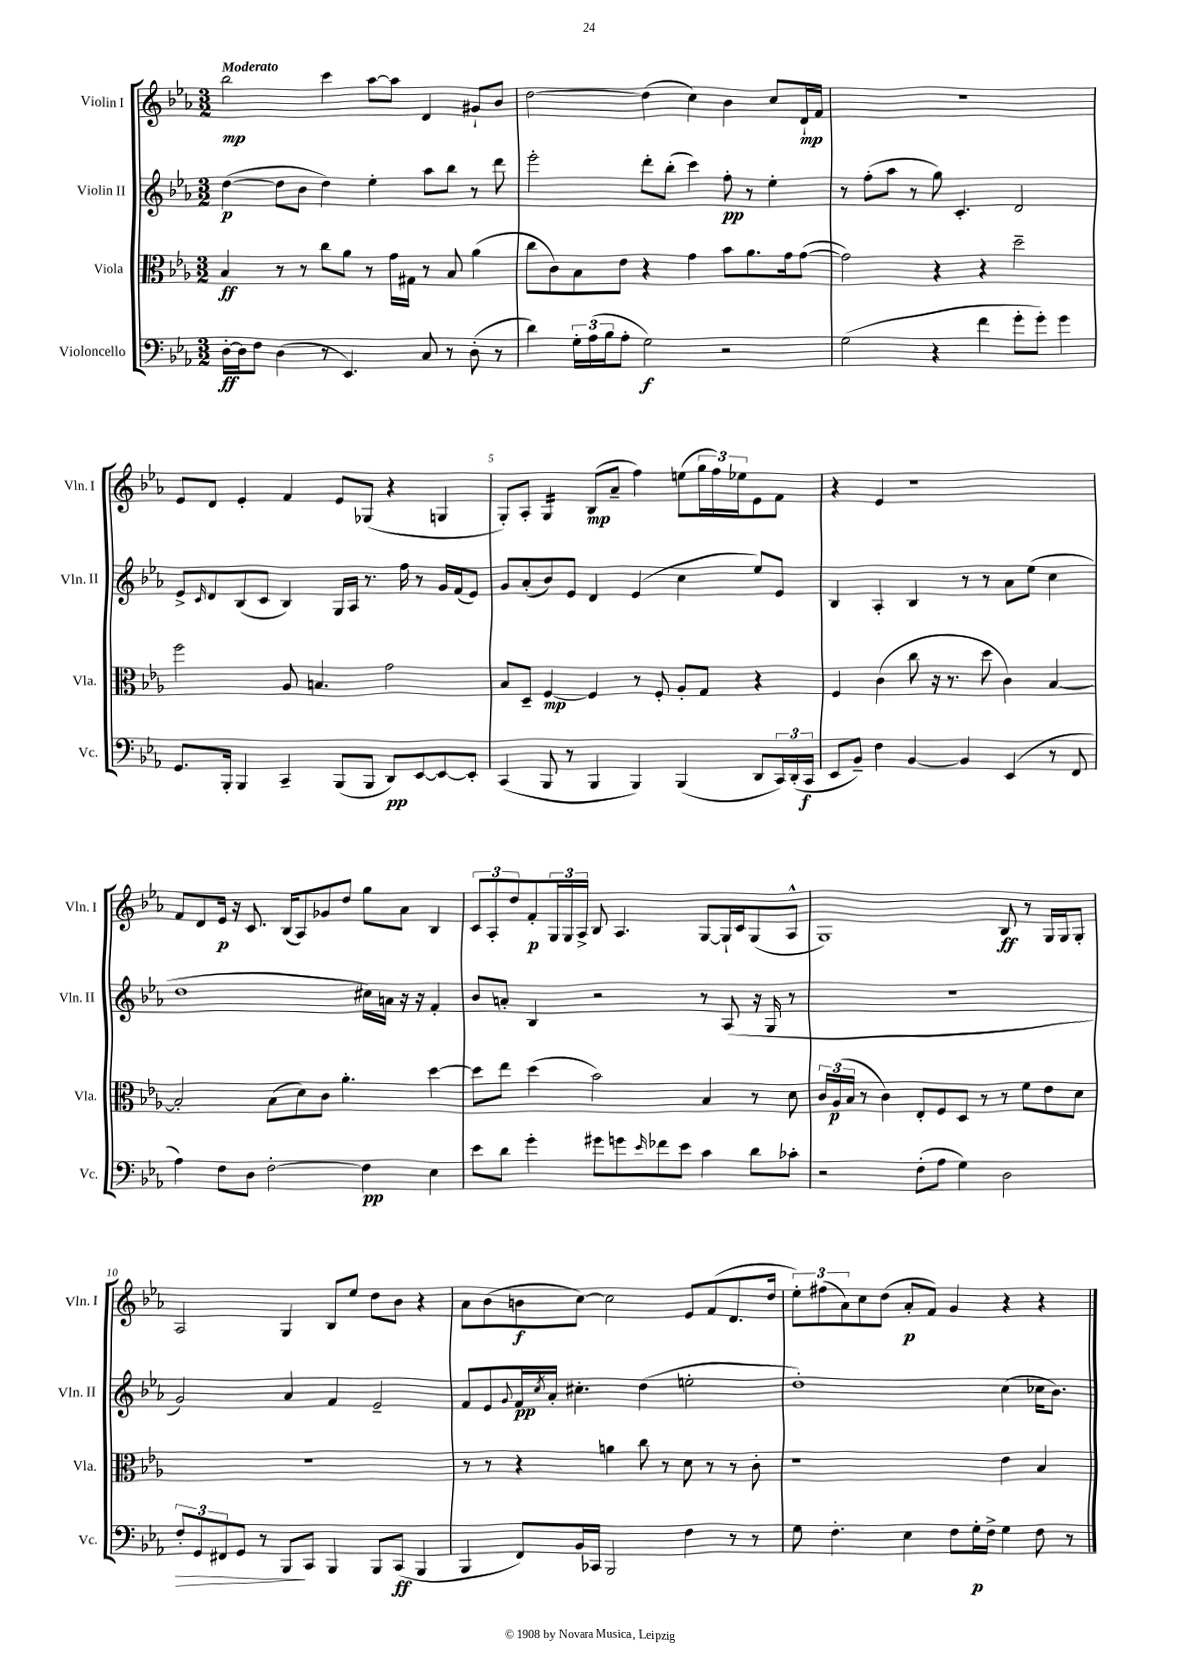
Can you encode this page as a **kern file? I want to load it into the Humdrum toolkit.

**kern	**dynam	**kern	**dynam	**kern	**dynam	**kern	**dynam
*part4	*part4	*part3	*part3	*part2	*part2	*part1	*part1
*staff4	*staff4	*staff3	*staff3	*staff2	*staff2	*staff1	*staff1
*I"Violoncello	*	*I"Viola	*	*I"Violin II	*	*I"Violin I	*
*I'Vc.	*	*I'Vla.	*	*I'Vln. II	*	*I'Vln. I	*
*clefF4	*	*clefC3	*	*clefG2	*	*clefG2	*
*k[b-e-a-]	*	*k[b-e-a-]	*	*k[b-e-a-]	*	*k[b-e-a-]	*
*M3/2	*	*M3/2	*	*M3/2	*	*M3/2	*
=1	=1	=1	=1	=1	=1	=1	=1
!	!	!	!	!	!	!LO:TX:a:B:t=Moderato	!
[16D'\LL	ff	4B-/	ff	([4dd\	p	2bb-\	mp
16D\J]	.	.	.	.	.	.	.
8F\J	.	.	.	.	.	.	.
(4D\	.	8r	.	8dd\L]	.	.	.
.	.	8r	.	8b-\J	.	.	.
8r	.	8cc\L	.	4dd\)	.	4ccc\	.
4.EE-/)	.	8a-\J	.	.	.	.	.
.	.	8r	.	4ee-'\	.	[8aa-\L	.
.	.	16g\LL	.	.	.	8aa-\J]	.
.	.	16G#X\JJ	.	.	.	.	.
8C/	.	8r	.	8aa-\L	.	4d/	.
8r	.	8B-/	.	8bb-\J	.	.	.
(8D'\	.	(4a-\	.	8r	.	8g#X`/L	.
8r	.	.	.	8ddd\	.	8b-/J	.
=2	=2	=2	=2	=2	=2	=2	=2
4d\)	.	8cc\L	.	2eee-'\	.	[2dd\	.
.	.	8c\)	.	.	.	.	.
24G'\LL	.	8B-\	.	.	.	.	.
(24A-\	.	.	.	.	.	.	.
24B-\J	.	.	.	.	.	.	.
8A-'\J	.	8e-\J	.	.	.	.	.
2G\)	f	4r	.	8ddd'\L	.	(4dd\]	.
.	.	.	.	(8bb-'\J	.	.	.
.	.	4g\	.	4ccc\)	.	4cc\)	.
2r	.	8b-\L	.	8ff'\	pp	4b-\	.
.	.	8.a-\	.	8r	.	.	.
.	.	.	.	4ee-'\	.	8cc/L	.
.	.	16g\k	.	.	.	.	.
.	.	([8g\J	.	.	.	16d`/L	mp
.	.	.	.	.	.	16f/JJ	.
=3	=3	=3	=3	=3	=3	=3	=3
(2G\	.	2g\])	.	8r	.	1.r	.
.	.	.	.	(8ff'\L	.	.	.
.	.	.	.	8aa-\J	.	.	.
.	.	.	.	8r	.	.	.
4r	.	4r	.	8gg\)	.	.	.
.	.	.	.	4.c'/	.	.	.
4f\	.	4r	.	.	.	.	.
8g'\L	.	2dd~\	.	2d/	.	.	.
8g'\J)	.	.	.	.	.	.	.
4g\	.	.	.	.	.	.	.
!!LO:LB:g=z
=4	=4	=4	=4	=4	=4	=4	=4
8.GG/L	.	2ff\	.	8e-^/L	.	8e-/L	.
.	.	.	.	16qqc/	.	.	.
.	.	.	.	8d/	.	8d/J	.
16BBB-'/Jk	.	.	.	.	.	.	.
4BBB-/	.	.	.	(8B-/	.	4e-'/	.
.	.	.	.	8c/J	.	.	.
4CC~/	.	8A-/	.	4B-/)	.	4f/	.
.	.	4.Bn/	.	.	.	.	.
(8BBB-/L	.	.	.	16G/LL	.	8e-/L	.
.	.	.	.	16A-/JJ	.	.	.
8BBB-/J	.	.	.	8.r	.	(8G-X/J	.
8DD/L)	pp	2g\	.	.	.	4r	.
.	.	.	.	16ff\	.	.	.
[8EE-/	.	.	.	8r	.	.	.
8EE-/_	.	.	.	16g/LL	.	4Gn/	.
.	.	.	.	(16f/J	.	.	.
8EE-'/J]	.	.	.	8e-/J)	.	.	.
=5	=5	=5	=5	=5	=5	=5	=5
(4CC/	.	8B-/L	.	8g/L	.	8G'/L)	.
.	.	8D~/J	.	(8a-'/	.	8A-'/J	.
*	*	*	*	*	*	*tremolo	*
8BBB-/	.	[4F/	mp	8b-/)	.	16G/LL	.
.	.	.	.	.	.	16G/	.
8r	.	.	.	8e-/J	.	16G/	.
.	.	.	.	.	.	16G/JJ	.
*	*	*	*	*	*	*Xtremolo	*
4BBB-/	.	4F/]	.	4d/	.	(8B-/L	mp
.	.	.	.	.	.	8a-~/J	.
4BBB-/)	.	8r	.	(4e-/	.	4ff\)	.
.	.	8F'/	.	.	.	.	.
(4BBB-/	.	8A-'/L	.	4cc\	.	(8een\L	.
.	.	8G/J	.	.	.	24gg\L	.
.	.	.	.	.	.	24ff\)	.
.	.	.	.	.	.	24ee-X\J	.
8DD/L	.	4r	.	8ee-/L)	.	8e-\	.
24CC/L)	.	.	.	8e-/J	.	8f\J	.
(24DD'/	.	.	.	.	.	.	.
24CC/JJ	f	.	.	.	.	.	.
=6	=6	=6	=6	=6	=6	=6	=6
8EE-/L	.	4F/	.	4B-/	.	4r	.
8BB-~/J)	.	.	.	.	.	.	.
4F\	.	(4c\	.	4A-'/	.	4e-/	.
[4BB-/	.	8cc\	.	4B-/	.	1r	.
.	.	16r	.	.	.	.	.
.	.	8.r	.	.	.	.	.
4BB-/]	.	.	.	8r	.	.	.
.	.	8dd\	.	8r	.	.	.
(4EE-/	.	4c\)	.	8a-\L	.	.	.
.	.	.	.	(8ee-\J	.	.	.
8r	.	[4B-/	.	4cc\	.	.	.
8FF/	.	.	.	.	.	.	.
!!LO:LB:g=z
=7	=7	=7	=7	=7	=7	=7	=7
4A-\)	.	2B-'/]	.	1dd	.	8f/L	.
.	.	.	.	.	.	8d/	.
8F\L	.	.	.	.	.	16e-/Jk	p
.	.	.	.	.	.	16r	.
8D\J	.	.	.	.	.	8.c/	.
[2F'\	.	(8B-\L	.	.	.	.	.
.	.	.	.	.	.	(16B-/KL	.
.	.	8d\)	.	.	.	8A-/)	.
.	.	8c\J	.	.	.	8g-X/	.
.	.	4.a-'\	.	.	.	8dd/J	.
4F\]	pp	.	.	16cc#X\LL)	.	8gg\L	.
.	.	.	.	16an\JJ	.	.	.
.	.	.	.	16r	.	8a-\J	.
.	.	.	.	16r	.	.	.
4E-\	.	[4dd\	.	4f'/	.	4B-/	.
=8	=8	=8	=8	=8	=8	=8	=8
8e-\L	.	8dd\L]	.	8b-/L	.	12c/L	.
.	.	.	.	.	.	12A-'/	.
8d\J	.	8ee-\J	.	8an'/J	.	.	.
.	.	.	.	.	.	12dd/	.
4g'\	.	(4dd\	.	4B-/	.	8f'/	p
.	.	.	.	.	.	24G/L	.
.	.	.	.	.	.	24G/	.
.	.	.	.	.	.	24A-^/JJ	.
8g#X\L	.	2b-\)	.	2r	.	8B-/	.
8gn\	.	.	.	.	.	4.A-/	.
16qqe-/	.	.	.	.	.	.	.
8f-X\	.	.	.	.	.	.	.
8e-\J	.	.	.	.	.	.	.
4c\	.	4B-/	.	8r	.	[8G/L	.
.	.	.	.	(8A-/	.	16G`/L]	.
.	.	.	.	.	.	16c/J	.
8d\L	.	8r	.	16r	.	(8G/	.
.	.	.	.	16G/	.	.	.
8c-X'\J	.	8d\	.	8r	.	8A-^^/J	.
=9	=9	=9	=9	=9	=9	=9	=9
2r	.	24c/LL	.	1.r	.	1G)	.
.	.	(24A-/	p	.	.	.	.
.	.	24B-/JJ	.	.	.	.	.
.	.	8r	.	.	.	.	.
.	.	4c\)	.	.	.	.	.
(8F'\L	.	8E-'/L	.	.	.	.	.
8A-\J	.	8F/	.	.	.	.	.
4G\)	.	8D/J	.	.	.	.	.
.	.	8r	.	.	.	.	.
2D\	.	8r	.	.	.	8B-/	ff
.	.	8f\L	.	.	.	8r	.
.	.	8e-\	.	.	.	16G/LL	.
.	.	.	.	.	.	16G/J	.
.	.	8d\J	.	.	.	8G'/J	.
!!LO:LB:g=z
=10	=10	=10	=10	=10	=10	=10	=10
!	!LO:HP:b	!	!	!	!	!	!
12F'/L	>	1.r	.	2g/)	.	2A-/	.
12GG/	.	.	.	.	.	.	.
12FF#X/	.	.	.	.	.	.	.
8GG/J	.	.	.	.	.	.	.
8r	.	.	.	.	.	.	.
8BBB-/L	.	.	.	4a-/	.	4G/	.
8CC/J	]	.	.	.	.	.	.
4BBB-/	.	.	.	4f/	.	8B-/L	.
.	.	.	.	.	.	8ee-/J	.
8BBB-/L	.	.	.	2e-~/	.	8dd\L	.
(8CC/J	ff	.	.	.	.	8b-\J	.
4BBB-/	.	.	.	.	.	4r	.
=11	=11	=11	=11	=11	=11	=11	=11
4BBB-/	.	8r	.	8f/L	.	8a-\L	.
.	.	8r	.	8e-/	.	(8b-\	.
.	.	.	.	8qqg/	.	.	.
8FF/L)	.	4r	.	16f/L	pp	8bn\	f
.	.	.	.	8qcc/	.	.	.
.	.	.	.	16a-'/JJ	.	.	.
16BB-/L	.	.	.	4.cc#X'\	.	[8cc\J)	.
16CC-X/JJ	.	.	.	.	.	.	.
2BBB-/	.	4an\	.	.	.	2cc\]	.
.	.	8cc\	.	(4dd\	.	.	.
.	.	8r	.	.	.	.	.
4F\	.	8d\	.	2een'\	.	8e-/L	.
.	.	8r	.	.	.	(8f/	.
8r	.	8r	.	.	.	8.d/	.
8r	.	8c'\	.	.	.	.	.
.	.	.	.	.	.	16dd/Jk	.
=12	=12	=12	=12	=12	=12	=12	=12
8G\	.	1r	.	1dd')	.	12ee-'\L)	.
.	.	.	.	.	.	(12ff#X\	.
4.F'\	.	.	.	.	.	.	.
.	.	.	.	.	.	12a-\)	.
.	.	.	.	.	.	8cc\	.
.	.	.	.	.	.	(8dd\J	.
4E-\	.	.	.	.	.	8a-'/L	p
.	.	.	.	.	.	8f/J)	.
8F\L	.	.	.	.	.	4g/	.
16G'\L	p	.	.	.	.	.	.
16F^\JJ	.	.	.	.	.	.	.
4G\	.	4e-\	.	(4cc\	.	4r	.
8F\	.	4B-/	.	16cc-X\KL	.	4r	.
.	.	.	.	8.b-\J)	.	.	.
8r	.	.	.	.	.	.	.
==	==	==	==	==	==	==	==
*-	*-	*-	*-	*-	*-	*-	*-
